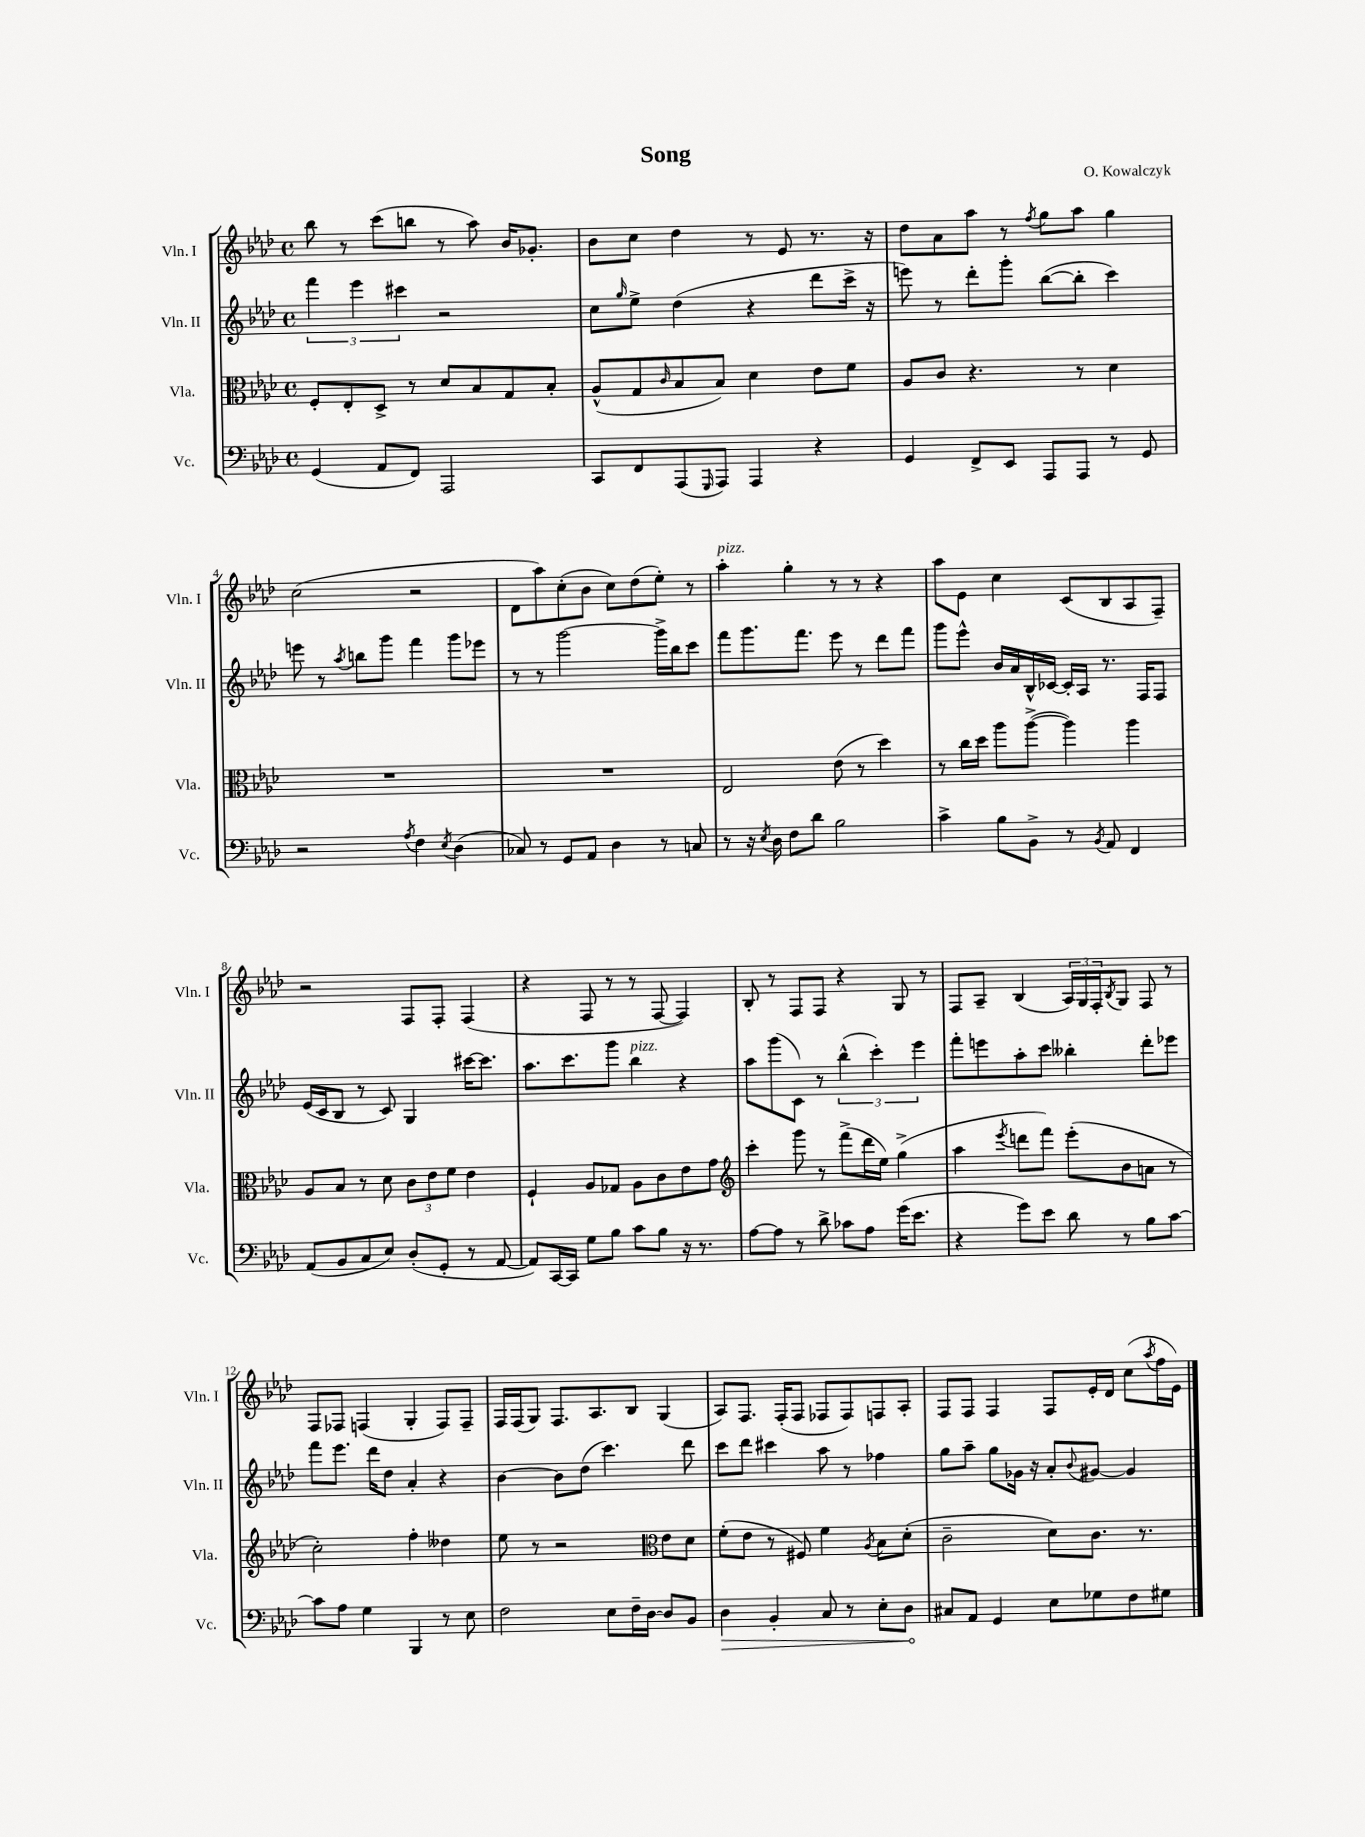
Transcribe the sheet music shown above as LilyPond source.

\header { title = "Song" composer = "O. Kowalczyk" }
<<
\new StaffGroup <<
\new Staff = "s0" \with { instrumentName = "Vln. I" shortInstrumentName = "Vln. I" } {
    \clef treble \key aes \major \defaultTimeSignature \time 4/4
    bes''8 r8 c'''8( b''8 r8 aes''8) bes'16 ges'8.-. |
    bes'8 c''8 des''4 r8 ees'8 r8. r16 |
    des''8 aes'8 aes''8 r8 \acciaccatura { f''8 } g''8 aes''8 g''4 |
    c''2( r2 |
    des'8 aes''8) c''8-.( bes'8 c''8) des''8( ees''8-.) r8 |
    aes''4-.^\markup { \italic "pizz." } g''4-. r8 r8 r4 |
    aes''8 ees'8 c''4 c'8( bes8 aes8 f8--) |
    r2 f8 f8-. f4( |
    r4 f8 r8 r8 f8~ f4) |
    bes8-. r8 f8 f8 r4 g8 r8 |
    f8 aes8-- bes4( \tuplet 3/2 { aes16) g16 f16-. } \acciaccatura { bes8 } g8 f8 r8 |
    f8 fes8 f4( g4-. f8) f8-- |
    f16 f16( g8) f8. aes8. bes8 g4( |
    aes8) f8. f16-.( f8 fes8 fes8) f8 aes8-. |
    f8 f8 f4 f8 ees'16-. des'16 c''8( \acciaccatura { aes''8 } f''16 ees'16) \bar "|." |
}
\new Staff = "s1" \with { instrumentName = "Vln. II" shortInstrumentName = "Vln. II" } {
    \clef treble \key aes \major \defaultTimeSignature \time 4/4
    \tuplet 3/2 { f'''4 ees'''4 cis'''4 } r2 |
    c''8 \grace { g''16 } ees''8-> des''4( r4 des'''8 c'''16-> r16 |
    e'''8) r8 des'''8-. g'''8-. bes''8~( bes''8-. c'''4) |
    e'''8 r8 \acciaccatura { aes''8 } b''8 g'''8 f'''4 g'''8 ees'''8 |
    r8 r8 g'''2~ g'''16-> bes''16 c'''8 |
    f'''8 g'''8. f'''8. ees'''8 r8 des'''8 f'''8 |
    g'''8 ees'''8-^ bes'16 aes'16 bes16-^ ces'16~ ces'16-. aes16 r8. f16 f8 |
    ees'16( c'16 bes8 r8 c'8) g4 cis'''16~ cis'''8. |
    aes''8. c'''8. g'''8 bes''4^\markup { \italic "pizz." } r4 |
    aes''8 g'''8( c'8) r8 \tuplet 3/2 { bes''4-^( c'''4-.) ees'''4 } |
    f'''8-. e'''8 aes''8-. c'''8 beses''4-. des'''8-. ees'''8 |
    f'''8 ees'''8. des'''16 des''8 aes'4-. r4 |
    bes'4~ bes'8 des''8( c'''4.) des'''8 |
    c'''8 des'''8 cis'''4 aes''8 r8 fes''4 |
    g''8 aes''8-- g''8 ges'16 r16 aes'8-. \appoggiatura { bes'8 } gis'8~ gis'4 \bar "|." |
}
\new Staff = "s2" \with { instrumentName = "Vla." shortInstrumentName = "Vla." } {
    \clef alto \key aes \major \defaultTimeSignature \time 4/4
    f8-. ees8-. des8-> r8 des'8 bes8 g8 bes8-. |
    aes8-^( g8 \grace { c'16 } bes8 bes8) des'4 ees'8 f'8 |
    aes8 c'8 r4. r8 des'4 |
    R1 |
    R1 |
    ees2 ees'8( r8 des''4) |
    r8 c''16 des''16 aes''8 aes''8~->( aes''4) aes''4 |
    aes8 bes8 r8 des'8 \tuplet 3/2 { c'8 ees'8 f'8 } ees'4 |
    f4-! aes8 ges8 aes8 c'8 ees'8 g'8 |
    \clef treble c'''4-. g'''8 r8 f'''8->( des'''16 ees''16) g''4->( |
    aes''4 \acciaccatura { ees'''8 } d'''8 f'''8) ees'''8-.( bes'8 a'8 r8 |
    c''2-.) f''4-. deses''4 |
    ees''8 r8 r2 \clef alto ees'8 des'8 |
    f'8-.( ees'8 r8 fis8) f'4 \acciaccatura { aes8 } bes8 des'8-.( |
    c'2-- des'8) c'8. r8. \bar "|." |
}
\new Staff = "s3" \with { instrumentName = "Vc." shortInstrumentName = "Vc." } {
    \clef bass \key aes \major \defaultTimeSignature \time 4/4
    g,4( aes,8 f,8) aes,,2 |
    c,8 f,8 aes,,8( \grace { g,,16 } aes,,8) aes,,4 r4 |
    g,4 f,8-> ees,8 aes,,8 aes,,8 r8 g,8 |
    r2 \acciaccatura { aes8 } f4 \acciaccatura { ees8 } des4( |
    ces8) r8 g,8 aes,8 des4 r8 c8 |
    r8 r16 \acciaccatura { ees8 } des16 f8 des'8 bes2 |
    c'4-> bes8 bes,8-> r8 \acciaccatura { bes,8 } aes,8 f,4 |
    aes,8( bes,8 c8 ees8) des8-.( g,8-. r8 aes,8~ |
    aes,8) c,16~ c,16 g8 bes8 c'8 bes8 r16 r8. |
    aes8~ aes8 r8 des'8-> ces'8 aes8 g'16( ees'8. |
    r4 g'8) ees'8 des'8 r8 bes8 c'8~ |
    c'8 aes8 g4 bes,,4 r8 ees8 |
    f2 ees8 f16-- des16~ des8 bes,8 |
    \once \override Hairpin.circled-tip = ##t des4\> bes,4-. c8 r8 ees8-. des8\! |
    cis8 aes,8 g,4 ees8 ges8 f8 gis8 \bar "|." |
}
>>
>>
